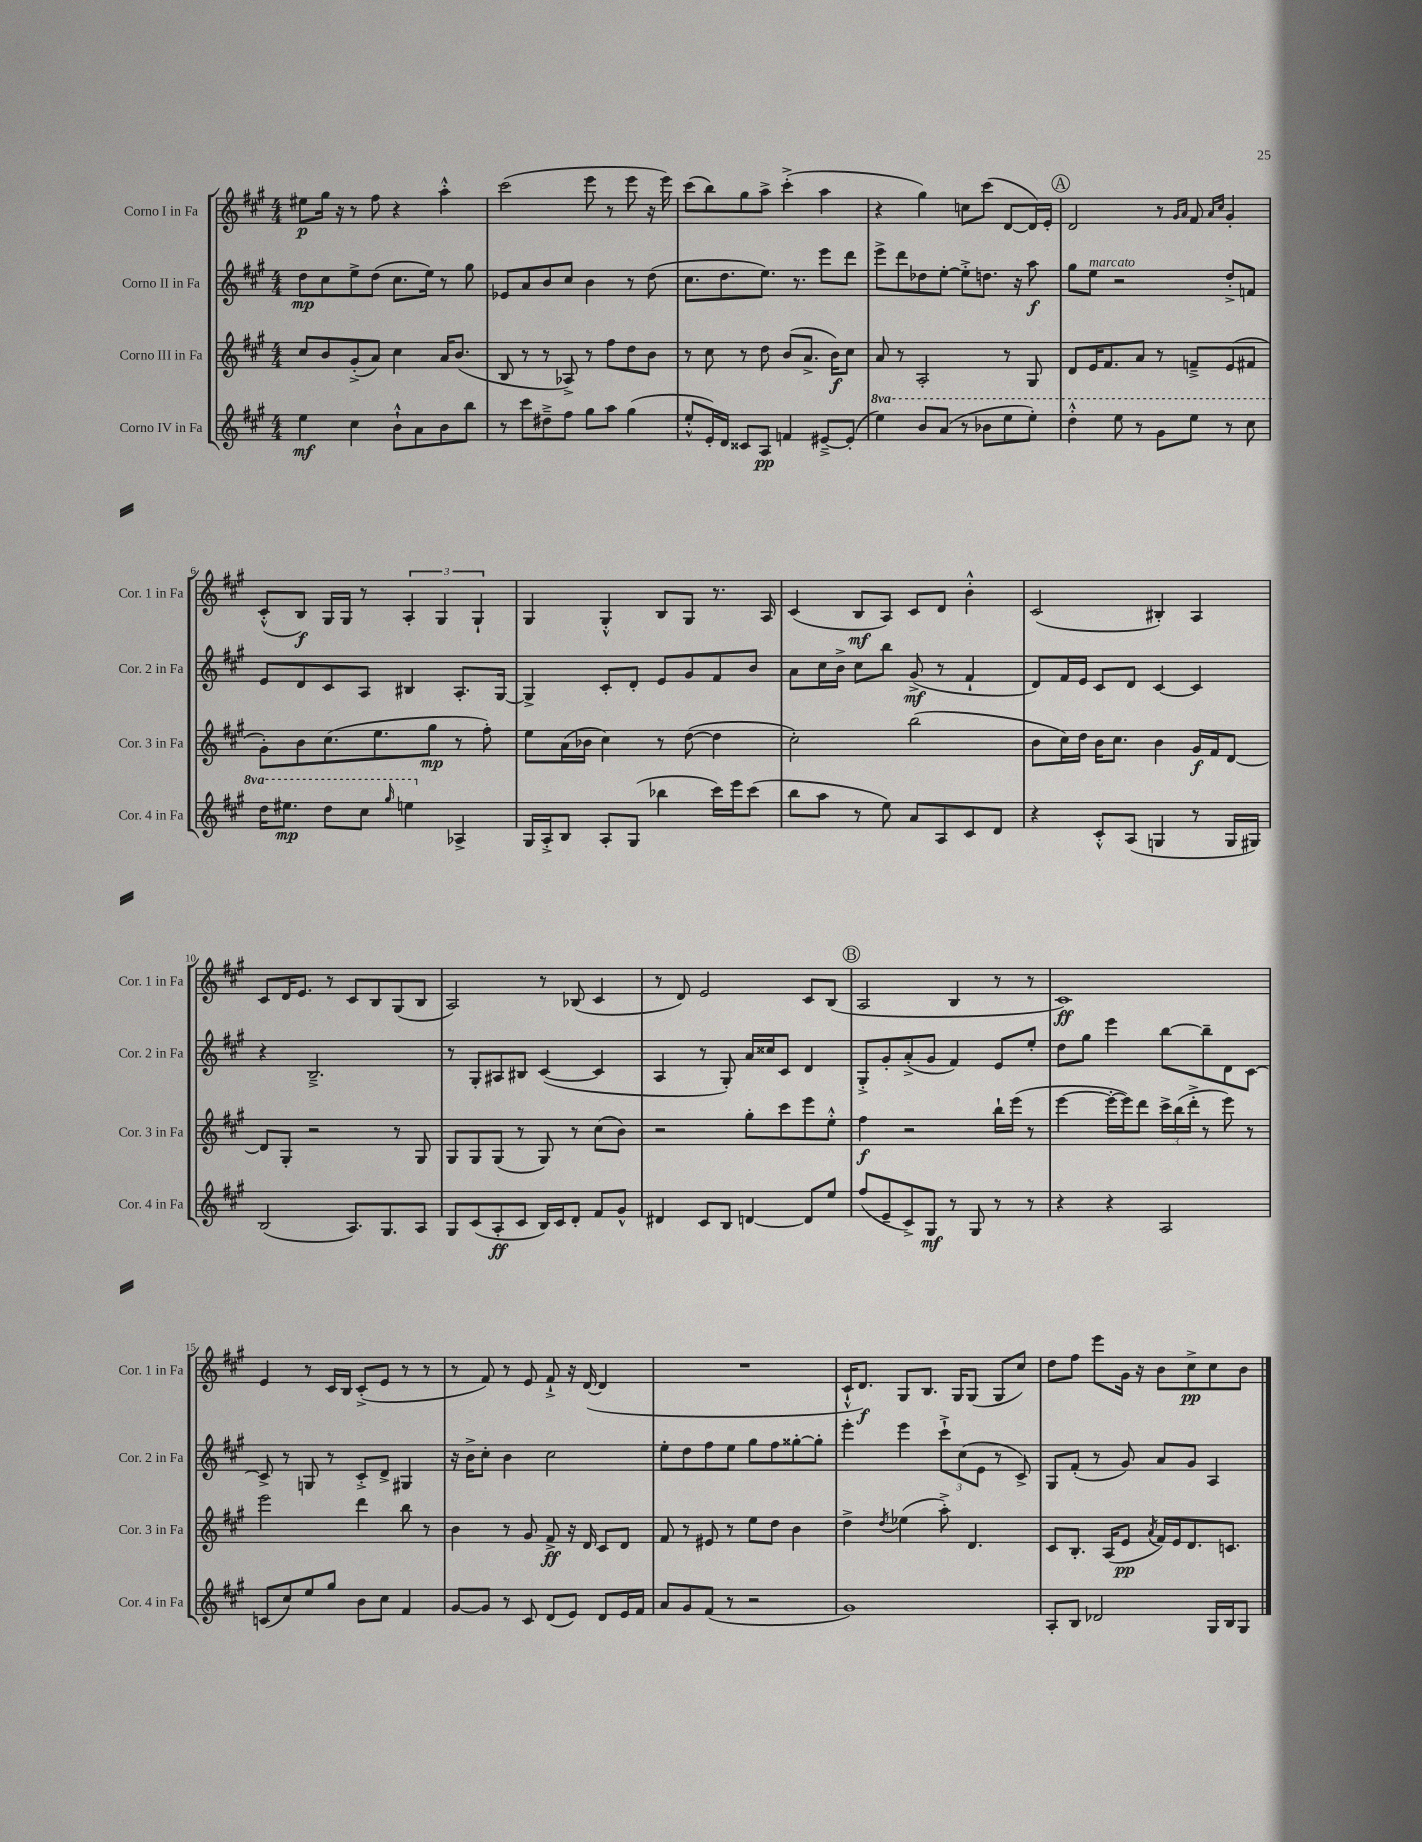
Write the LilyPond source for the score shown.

<<
\new StaffGroup <<
\new Staff = "s0" \with { instrumentName = "Corno I in Fa" shortInstrumentName = "Cor. 1 in Fa" } {
    \clef treble \key a \major \numericTimeSignature \time 4/4
    eis''8\p gis''16 r16 r8 fis''8 r4 a''4-.-^ |
    cis'''2( e'''8 r8 e'''8 r16 e'''16) |
    cis'''8( b''8) gis''8 a''8-> cis'''4-.->( a''4 |
    r4 gis''4) c''8 cis'''8( d'8~ d'16) e'16-. |
    \mark \markup { \circle "A" } d'2 r8 \grace { gis'16 a'16 } fis'8 \grace { a'16 cis''16 } gis'4-. |
    cis'8-.-^( b8\f) gis16 gis16 r8 \tuplet 3/2 { a4-. gis4 gis4-! } |
    gis4 gis4-.-^ b8 gis8 r8. a16 |
    cis'4( b8\mf a8) cis'8 d'8 b'4-.-^ |
    cis'2( bis4-.) a4 |
    cis'8 d'16 e'8. r8 cis'8 b8 gis8( b8 |
    a2) r8 bes8( cis'4 |
    r8 d'8) e'2 cis'8 b8( |
    \mark \markup { \circle "B" } a2 b4 r8 r8 |
    cis'1\ff) |
    e'4 r8 cis'16 b16 cis'8-.->( e'8 r8 r8 |
    r8 fis'8) r8 e'8 fis'8-!-> r16 d'16~( d'4 |
    R1 |
    cis'16-!-^ d'8.\f) gis8 b8. gis16 gis8( gis8 cis''8) |
    d''8 fis''8 e'''8 gis'16 r16 b'8 cis''8->\pp cis''8 b'8 \bar "|." |
}
\new Staff = "s1" \with { instrumentName = "Corno II in Fa" shortInstrumentName = "Cor. 2 in Fa" } {
    \clef treble \key a \major \numericTimeSignature \time 4/4
    d''8\mp cis''8 e''8-> d''8( cis''8. e''16) r8 gis''8 |
    ees'8 a'8 b'8 cis''8 b'4 r8 d''8( |
    cis''8. d''8. e''8.) r8. e'''8 d'''8 |
    e'''8-> d'''8 des''8 e''8~-. e''8-.-> d''8. r16 a''8\f |
    \mark \markup { \circle "A" } gis''8 e''8^\markup { \italic "marcato" } r2 d''8-.-> f'8 |
    e'8 d'8 cis'8 a8 bis4 a8.-. gis16~ |
    gis4-> cis'8-. d'8-. e'8 gis'8 fis'8 b'8 |
    a'8 cis''16 b'16-> cis''8 b''8 gis'8->\mf( r8 fis'4-! |
    d'8) fis'16 e'16 cis'8 d'8 cis'4~ cis'4 |
    r4 b2.---> |
    r8 gis8-. ais8 bis8 cis'4~( cis'4 |
    a4 r8 gis8-.) a'16 cisis''16 cis'8 d'4 |
    \mark \markup { \circle "B" } gis8-.-> gis'8-. a'8-.->( gis'8 fis'4) e'8 e''8-. |
    d''8 gis''8 e'''4 b''8~ b''8-- d'8 cis'8~ |
    cis'8-> r8 g8 r8 cis'8-.-> d'8-> gis4 |
    r16 b'16-> cis''8-. b'4 cis''2 |
    e''8-. d''8 fis''8 e''8 gis''8 fis''8 gisis''8~-. gisis''8-. |
    e'''4-. e'''4 \tuplet 3/2 { cis'''8-!-> cis''8( e'8 } r8 cis'8->) |
    gis8 fis'8-.( r8 gis'8) a'8 gis'8 a4 \bar "|." |
}
\new Staff = "s2" \with { instrumentName = "Corno III in Fa" shortInstrumentName = "Cor. 3 in Fa" } {
    \clef treble \key a \major \numericTimeSignature \time 4/4
    cis''8 b'8 gis'8-.->( a'8) cis''4 a'16 b'8.( |
    b8 r8 r8 aes8->) r8 fis''8 d''8 b'8 |
    r8 cis''8 r8 d''8 b'8( a'8.-> b'16\f) cis''8 |
    a'8 r8 a2-. r8 gis8 |
    \mark \markup { \circle "A" } d'8 e'16 fis'8. a'8 r8 f'8---> e'8( fis'8 |
    gis'8-.) b'8 cis''8.( e''8. gis''8\mp r8 fis''8-.) |
    e''8 a'16( bes'16 cis''4) r8 d''8~( d''4 |
    cis''2-.) b''2( |
    b'8 cis''16) d''16 b'16 cis''8. b'4 gis'16\f fis'16 d'8~ |
    d'8 gis8-. r2 r8 gis8 |
    gis8 gis8 gis8( r8 gis8) r8 cis''8( b'8) |
    r2 gis''8-. cis'''8 e'''8 e''8-.-^ |
    \mark \markup { \circle "B" } fis''4\f r2 b''16-! e'''16( r8 |
    e'''4~ e'''16~-. e'''16) d'''8 \tuplet 3/2 { cis'''16-> b''16( d'''16-.-> } r8 e'''8) r8 |
    e'''2 d'''4 b''8 r8 |
    b'4 r8 gis'8 fis'8->\ff r16 d'16 cis'8 d'8 |
    fis'8 r8 eis'8 r8 e''8 d''8 b'4 |
    d''4-> \acciaccatura { d''8 } ees''4( a''8-.->) d'4. |
    cis'8 b8.-. a16( e'8\pp \acciaccatura { a'8 } fis'16) e'16 d'8. c'8. \bar "|." |
}
\new Staff = "s3" \with { instrumentName = "Corno IV in Fa" shortInstrumentName = "Cor. 4 in Fa" } {
    \clef treble \key a \major \numericTimeSignature \time 4/4 \set Staff.ottavationMarkups = #ottavation-simple-ordinals
    e''4\mf cis''4 b'8-!-^ a'8 b'8 b''8 |
    r8 cis'''8 dis''8---> fis''8 gis''8 a''8 gis''4( |
    e''8-.-^ e'16-.) d'16 cisis'8 a8\pp f'4 eis'8~---> eis'8-.( |
    \ottava #1 e'''4) b''8 a''8( r8 bes''8 e'''8 e'''8-.) |
    \mark \markup { \circle "A" } d'''4-.-^ e'''8 r8 gis''8 e'''8 r8 cis'''8 |
    d'''16 eis'''8.\mp d'''8 cis'''8 \grace { gis'''16 } e'''4 \ottava #0 aes4-> |
    gis16 a16-.-> b8 a8-. gis8( bes''4 cis'''16) e'''16 cis'''8( |
    b''8 a''8 r8 e''8) a'8 a8 cis'8 d'8 |
    r4 cis'8-.-^ a8( g4 r8 g16 gis16) |
    b2( a8.) gis8. a8 |
    gis8 cis'8( a8-.\ff cis'8 b16) cis'16 d'8-. fis'8 gis'8-^ |
    dis'4 cis'8 b8 d'4~ d'8 e''8 |
    \mark \markup { \circle "B" } fis''8( e'8-- cis'8->) gis8\mf r8 gis8 r8 r8 |
    r4 r4 a2 |
    c'8( cis''8) e''8 gis''8 b'8 cis''8 fis'4 |
    gis'8~ gis'8 r8 cis'8 d'8( e'8) d'8 e'16 fis'16 |
    a'8 gis'8 fis'8( r8 r2 |
    gis'1) |
    a8-. b8 des'2 gis16 b16 gis8 \bar "|." |
}
>>
>>
